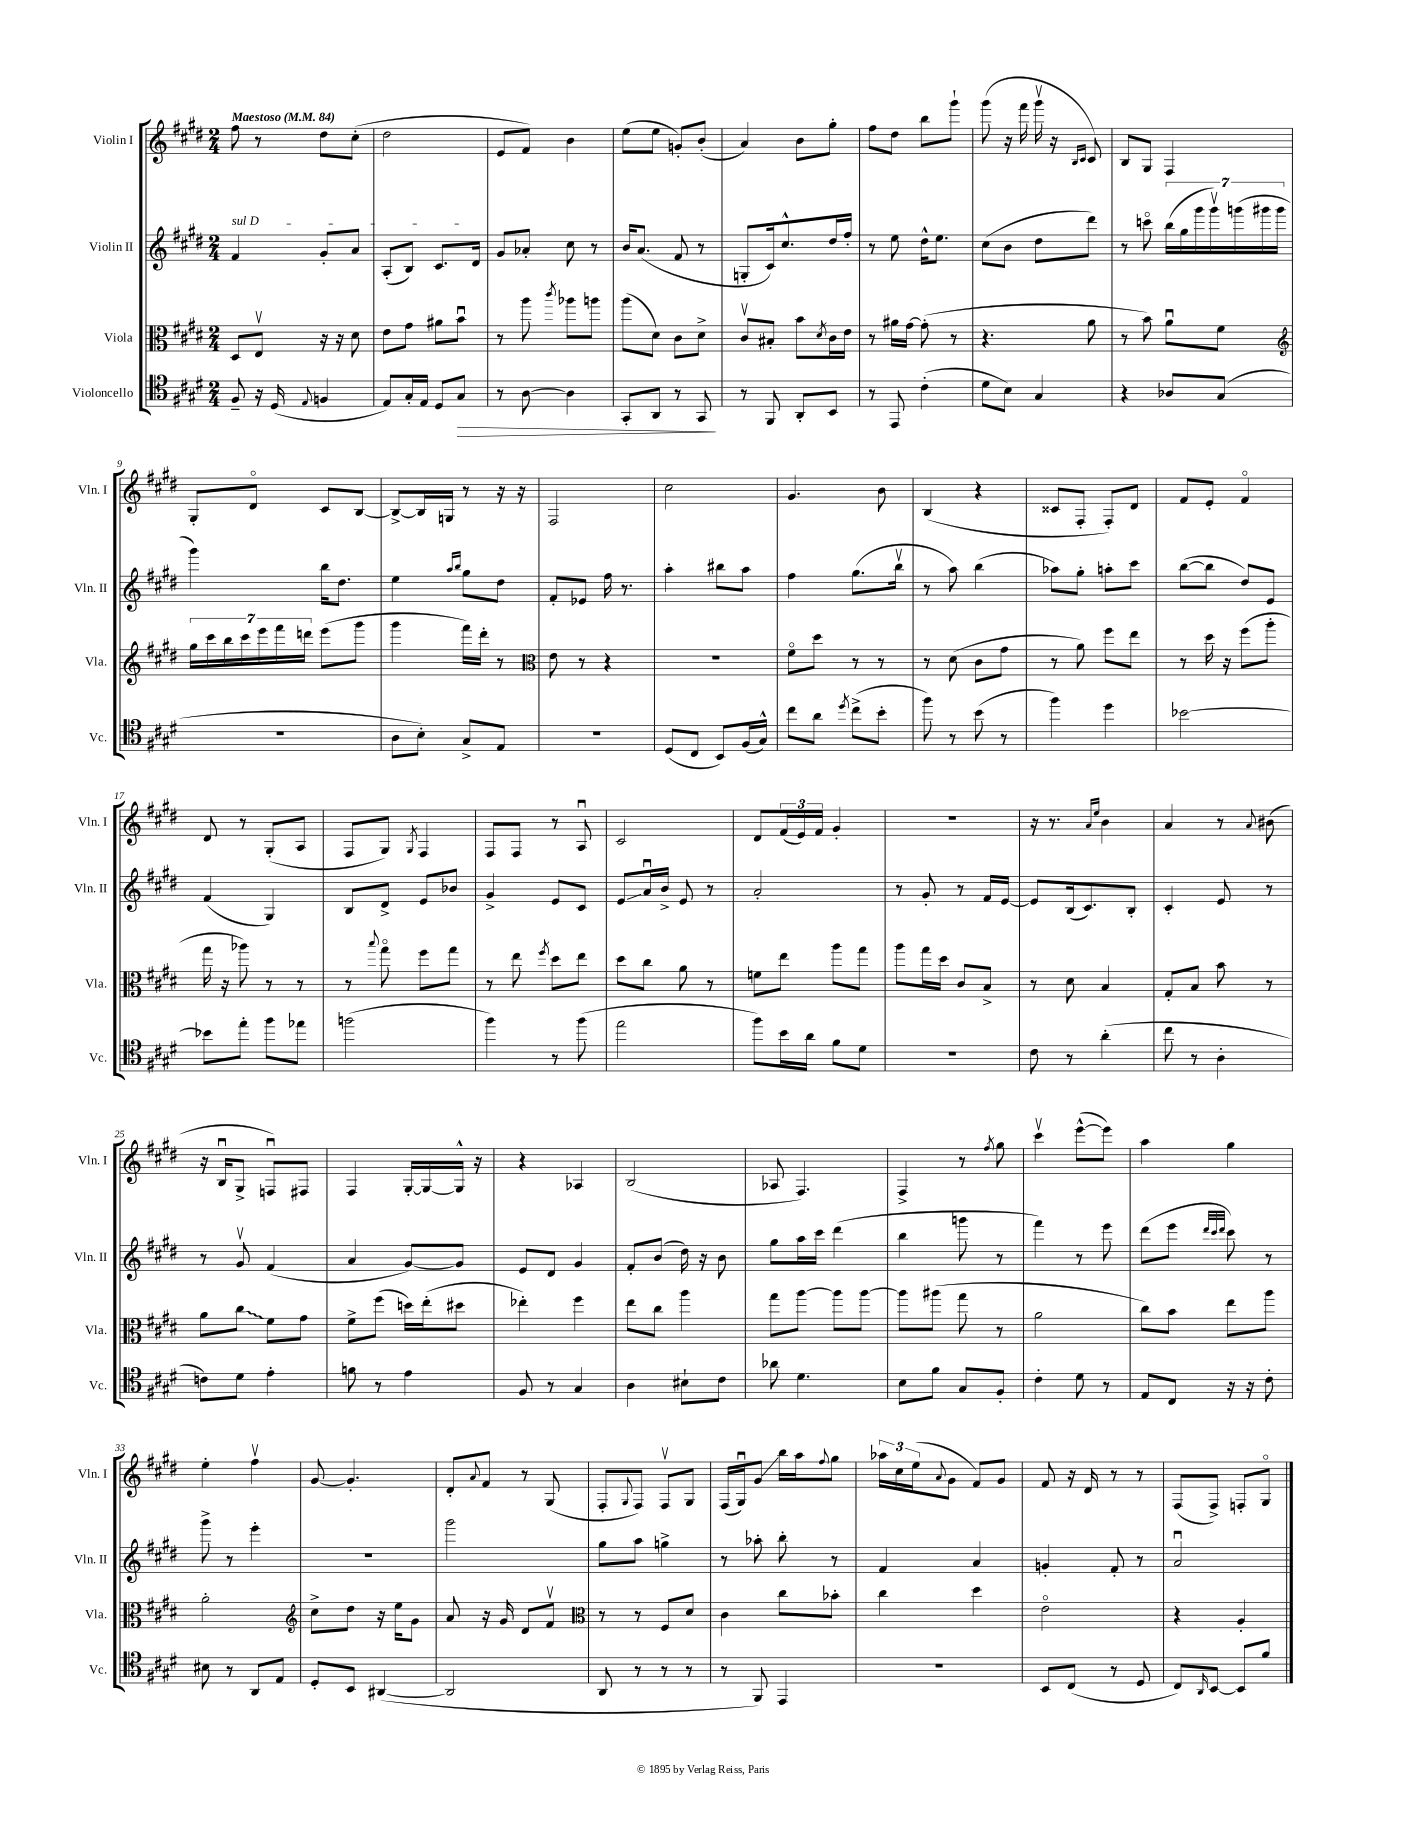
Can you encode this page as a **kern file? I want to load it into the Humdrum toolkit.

**kern	**kern	**kern	**kern
*staff4	*staff3	*staff2	*staff1
*clefC4	*clefC3	*clefG2	*clefG2
*k[f#c#g#d#]	*k[f#c#g#d#]	*k[f#c#g#d#]	*k[f#c#g#d#]
*M2/4	*M2/4	*M2/4	*M2/4
*MM84	*MM84	*MM84	*MM84
8F#~	8D#	4f#	8ff#
16r	8Ev	.	8r
(16D#	.	.	.
8qqE	.	.	.
4F	16r	8g#'	8dd#
.	16r	.	.
.	8d#	8a	(8cc#'
=	=	=	=
8E)	8e	(8A'	2dd#
16G#'	8g#	8B)	.
16E	.	.	.
8D#	8a#	8.c#	.
8G#	8bu	.	.
.	.	16d#	.
=	=	=	=
8r	8r	8g#	8e
[8A	8aa	8a-'	8f#)
.	8qccc#	.	.
4A]	8aa-	8cc#	4b
.	8aa	8r	.
=	=	=	=
8GG#'	(8aa	16b	(8ee
.	.	(8.a	.
8AA	8d#)	.	8ee
8r	8c#	8f#	8g')
8GG#	8d#^	8r	(8b'
=	=	=	=
8r	8c#v	8G'	4a)
8FF#	8B#'	16c#)	.
.	.	8.cc#^^	.
8AA'	8b	.	8b
.	8qd#	.	.
8BB	16c#	16dd#	8gg#'
.	16e	16ff#'	.
=	=	=	=
8r	8r	8r	8ff#
8EE	16a#	8ee	8dd#
.	[16g#	.	.
(4c#'	(8g#']	16dd#^^	8bb
.	.	8.ee	.
.	8r	.	8ggg#`
=	=	=	=
8d#	4.r	(8cc#	(8ggg#
8B)	.	8b	16r
.	.	.	16fff#
4G#	.	8dd#	16ggg#v
.	.	.	16r
.	.	.	16qqB
.	.	.	16qqc#
.	8a	8ddd#)	8c#)
=	=	=	=
4r	8r	8r	8B
.	8b)	8ccco	8G#
8A-	8au	(28bb	4F#
.	.	28gg#	.
.	.	28ggg#	.
.	.	28ggg#v)	.
(8G#	8f#	.	.
.	.	(28ggg	.
.	.	28ggg#	.
.	.	28ggg#	.
=	=	=	=
*	*clefG2	*	*
2r	28gg#	4ggg#)	8G#'
.	28ccc#	.	.
.	28bb	.	.
.	28ccc#	.	.
.	.	.	8d#o
.	28eee	.	.
.	28fff#	.	.
.	28ddd	.	.
.	(8eee	16bb	8c#
.	.	8.dd#	.
.	8ggg#	.	[8B
=	=	=	=
8A	4ggg#	4ee	8B^_
8B')	.	.	16B]
.	.	.	16G
.	.	16qqaa	.
.	.	16qqbb	.
8G#^	16fff#)	8gg#	8r
.	16ddd#'	.	.
8E	8r	8dd#	16r
.	.	.	16r
=	=	=	=
*	*clefC3	*	*
2r	8e	8f#'	2F#
.	8r	8e-	.
.	4r	16ff#	.
.	.	8.r	.
=	=	=	=
(8D#	2r	4aa'	2cc#
8C#	.	.	.
8BB)	.	8bb#	.
(16F#	.	8aa	.
16G#^^)	.	.	.
=	=	=	=
8cc#	8f#o	4ff#	4.g#
8a	8dd#	.	.
8qdd#	.	.	.
(8cc#^	8r	(8.gg#	.
8b'	8r	.	8b
.	.	16bbv	.
=	=	=	=
8ff#)	8r	8r	(4B
8r	(8d#	8aa)	.
(8b	8c#	(4bb	4r
8r	8g#	.	.
=	=	=	=
4ff#)	8r	8aa-)	8c##
.	8a)	8gg#'	8F#'
4dd#	8ff#	8aa'	8F#')
.	8ee	8ccc#	8d#
=	=	=	=
[2b-	8r	([8bb	8f#
.	16dd#	8bb]	8e'
.	16r	.	.
.	(8ff#	8dd#)	4f#o
.	8aa'	8e	.
=	=	=	=
8b-]	16gg#	(4f#	8d#
.	16r	.	.
8ee'	8aa-)	.	8r
8ff#	8r	4G#)	(8G#'
8ee-	8r	.	8A
=	=	=	=
(2ff	8r	8B	8F#
.	8qqbb	.	.
.	8gg#o	8d#^	8G#)
.	.	.	8qG#
.	8ff#	8e	4F#
.	8gg#	8b-	.
=	=	=	=
4ff#)	8r	4g#^	8F#
.	8ee	.	8F#
.	8qff#	.	.
8r	8dd#	8e	8r
(8ff#	8ee	8c#	8Au
=	=	=	=
2ee	8dd#	8e	2c#
.	8cc#	16au	.
.	.	16b^	.
.	8a	8e	.
.	8r	8r	.
=	=	=	=
8ff#)	8f	2a'	8d#
16b	8ee	.	(24f#
.	.	.	24e)
16a	.	.	.
.	.	.	24f#
8f#	8aa	.	4g#'
8d#	8gg#	.	.
=	=	=	=
2r	8aa	8r	2r
.	16gg#	8g#'	.
.	16dd#	.	.
.	8c#	8r	.
.	8B^	16f#	.
.	.	[16e	.
=	=	=	=
8c#	8r	8e]	16r
.	.	.	8.r
8r	8d#	(16B	.
.	.	8.c#)	.
.	.	.	16qqa
.	.	.	16qqee
(4a'	4B	.	4b
.	.	8B'	.
=	=	=	=
8cc#	8G#'	4c#'	4a
8r	8B	.	.
4A'	8b	8e	8r
.	.	.	8qqa
.	8r	8r	(8b#
=	=	=	=
8c)	8a	8r	16r
.	.	.	16Bu
8d#	8cc#	8g#v	8G#^
4e'	8f#	(4f#	8Fu)
.	8g#	.	8F#
=	=	=	=
8f	8f#^	4a	4F#
8r	(8ff#	.	.
4e	16dd)	[8g#)	[16G#'
.	(16ee'	.	16G#_
.	8dd#	8g#]	16G#^^]
.	.	.	16r
=	=	=	=
8F#	4ee-')	8e	4r
8r	.	8d#	.
4G#	4ff#	4g#	4A-
=	=	=	=
4A	8ee	8f#'	(2B
.	8cc#	(8b	.
8B#`	4aa	16dd#)	.
.	.	16r	.
8c#	.	8b	.
=	=	=	=
8a-	8gg#	8gg#	8A-
4.d#	[8aa	16aa	4.F#)
.	.	16ccc#	.
.	8aa]	(4ddd#	.
.	[8aa	.	.
=	=	=	=
8B	8aa]	4bb	4F#^
8f#	(8aa#	.	.
8G#	8gg#	8ggg	8r
.	.	.	8qff#
8F#'	8r	8r	8gg#
=	=	=	=
4c#'	2a	4fff#)	4ccc#v
8d#	.	8r	([8eee^^
8r	.	8eee	8eee])
=	=	=	=
8E	8cc#)	(8ddd#	4aa
8C#	8b	8eee	.
.	.	32qqddd#	.
.	.	32qqccc#	.
.	.	32qqddd#	.
16r	8ee	8ccc#)	4gg#
16r	.	.	.
8c#'	8aa	8r	.
=	=	=	=
8B#	2a'	8ggg#^	4ee'
8r	.	8r	.
8AA	.	4eee'	4ff#v
8E	.	.	.
=	=	=	=
*	*clefG2	*	*
8D#'	8cc#^	2r	[8g#
8BB	8dd#	.	4.g#']
([4AA#	16r	.	.
.	16ee	.	.
.	8g#	.	.
=	=	=	=
2AA#]	8a	2ggg#	8d#'
.	.	.	8qqa
.	16r	.	8f#
.	16g#	.	.
.	8d#	.	8r
.	8f#v	.	(8G#
=	=	=	=
*	*clefC3	*	*
8AA	8r	8gg#	8F#'
.	.	.	8qqG#
8r	8r	8aa	8F#)
8r	8F#	4gg^	8F#v
8r	8d#	.	8G#
=	=	=	=
8r	4c#	8r	(16F#
.	.	.	16G#u)
8FF#)	.	8aa-'	8g#
4EE	8cc#	8bb'	16bb
.	.	.	16aa
.	.	.	8qqff#
.	8b-'	8r	8gg#
=	=	=	=
2r	4cc#	4f#	24aa-
.	.	.	24cc#
.	.	.	(24ee
.	.	.	8qqa
.	.	.	8g#
.	4dd#	4a	8f#)
.	.	.	8g#
=	=	=	=
8BB	2eo	4g'	8f#
(8C#	.	.	16r
.	.	.	16d#
8r	.	8f#'	8r
8D#	.	8r	8r
=	=	=	=
8C#)	4r	2au	(8F#
16qqAA	.	.	.
[8BB	.	.	8F#^)
8BB]	4A'	.	8F'
8f#	.	.	8G#o
==	==	==	==
*-	*-	*-	*-
